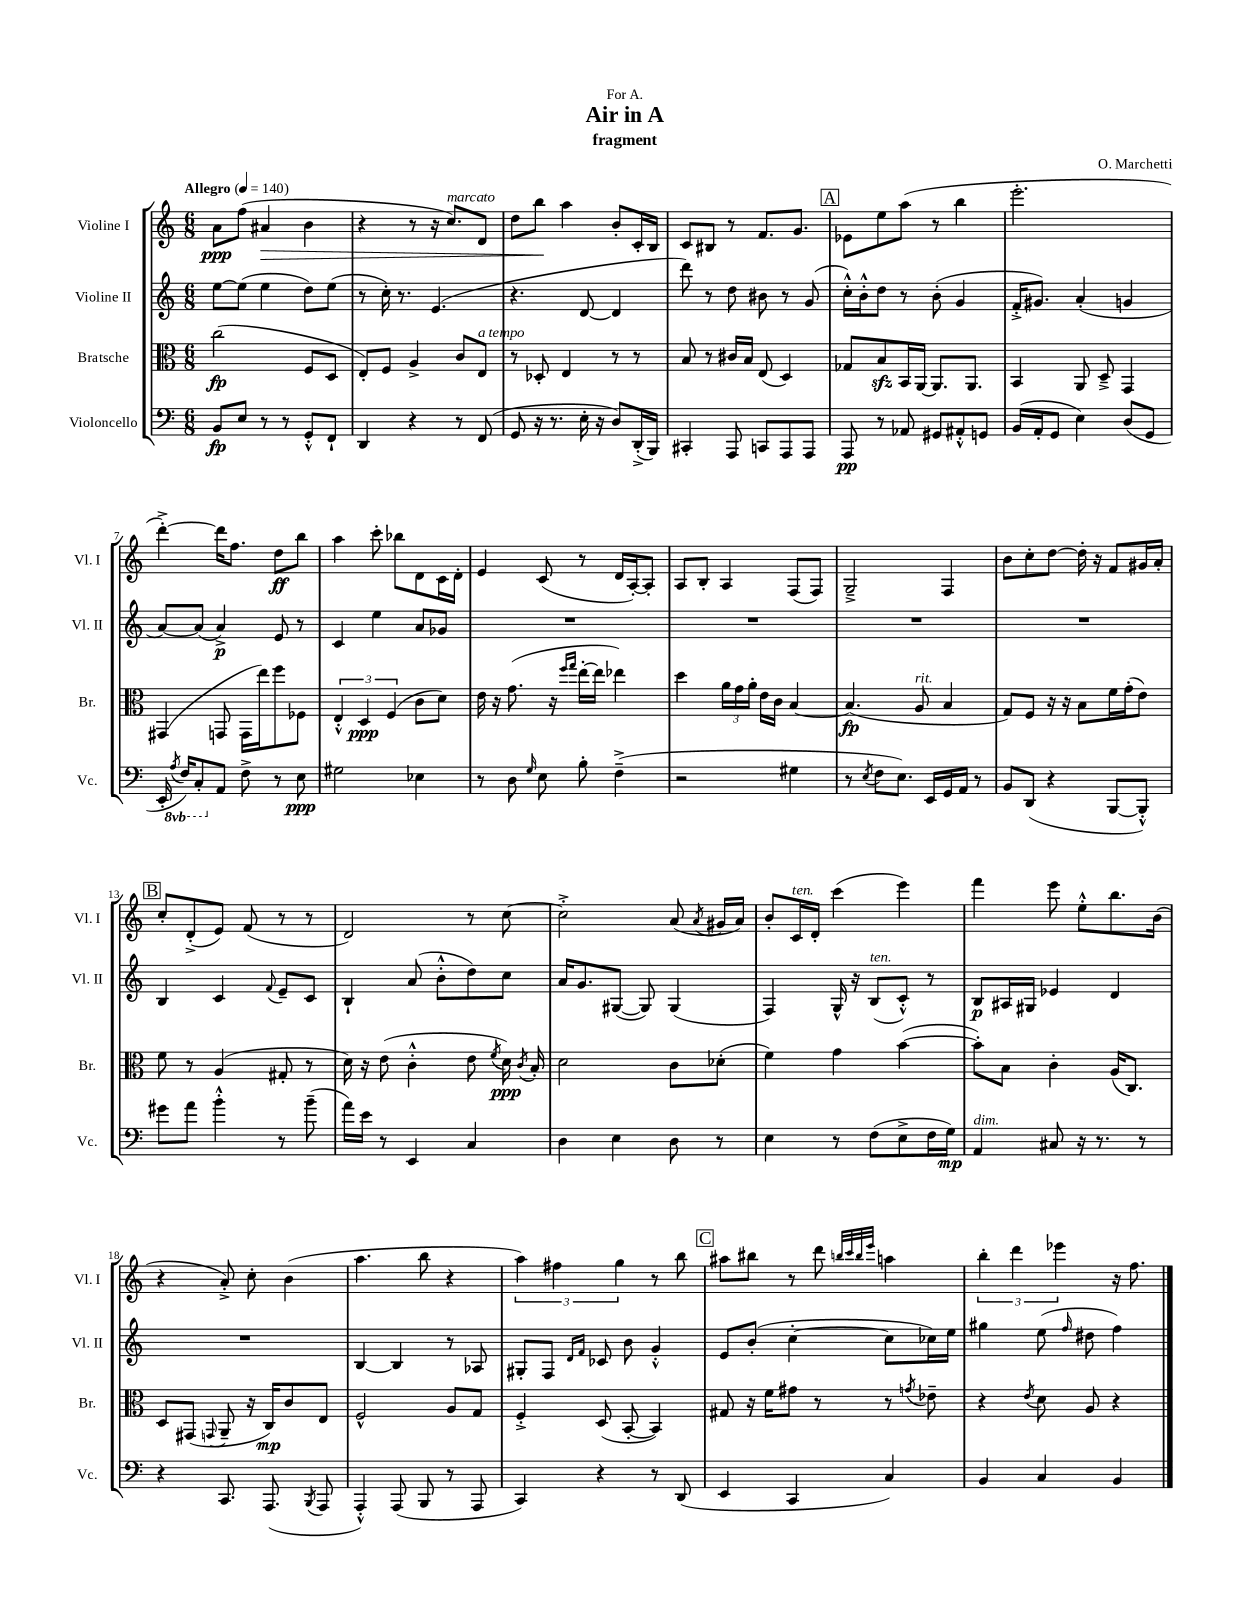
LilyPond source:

\header { title = "Air in A" composer = "O. Marchetti" subtitle = "fragment" dedication = "For A." }
<<
\new StaffGroup <<
\new Staff = "s0" \with { instrumentName = "Violine I" shortInstrumentName = "Vl. I" } {
    \clef treble \key c \major \numericTimeSignature \time 6/8 \tempo "Allegro" 4 = 140
    \autoBeamOff a'8[\ppp f''8]( ais'4\> b'4 |
    r4 r8 r16 c''8.[^\markup { \italic "marcato" }) d'8] |
    d''8[ b''8]\! a''4 b'8[-. c'16-. b16] |
    c'8[ bis8] r8 f'8.[ g'8.] |
    \mark \markup { \box "A" } ees'8[ e''8 a''8]( r8 b''4 |
    e'''2.-. |
    d'''4~-.->) d'''16[ f''8.] d''8[\ff b''8] |
    a''4 c'''8-. bes''8[ d'8 c'16 d'16]-. |
    e'4 c'8( r8 d'16[ a16~-.) a8]-. |
    a8[ b8]-. a4 f8[( f8]) |
    g2---> f4 |
    b'8[ c''8-. d''8]~ d''16-. r16 f'8[ gis'16 a'16]-. |
    \mark \markup { \box "B" } c''8[-. d'8-.->( e'8]) f'8( r8 r8 |
    d'2) r8 c''8~ |
    c''2-.-> a'8( \acciaccatura { a'8 } gis'16[ a'16]) |
    b'8[-. c'16^\markup { \italic "ten." } d'16]-. c'''4( e'''4) |
    f'''4 e'''8 e''8[-.-^ b''8. b'16]( |
    r4 a'8-.->) c''8-. b'4( |
    a''4. b''8 r4 |
    \tuplet 3/2 { a''4) fis''4 g''4 } r8 b''8 |
    \mark \markup { \box "C" } ais''8[ bis''8] r8 d'''8 \grace { b''32[ c'''32 b''32 e'''32] } a''4 |
    \tuplet 3/2 { b''4-. d'''4 ees'''4 } r16 f''8. \bar "|." |
}
\new Staff = "s1" \with { instrumentName = "Violine II" shortInstrumentName = "Vl. II" } {
    \clef treble \key c \major \numericTimeSignature \time 6/8
    \autoBeamOff e''8[~ e''8]( e''4 d''8[) e''8]( |
    r8 c''16-.) r8. e'4.( |
    r4. d'8~ d'4 |
    d'''8) r8 d''8 bis'8 r8 g'8( |
    \mark \markup { \box "A" } c''16[-.-^) b'16-.-^ d''8] r8 b'8-.( g'4 |
    f'16[-.-> gis'8.]) a'4-.( g'4 |
    a'8[~) a'8]( a'4->\p) e'8 r8 |
    c'4 e''4 a'8[ ges'8] |
    R2. |
    R2. |
    R2. |
    R2. |
    \mark \markup { \box "B" } b4 c'4 \appoggiatura { f'8 } e'8[-- c'8] |
    b4-! a'8( b'8[-.-^ d''8) c''8] |
    a'16[ g'8. gis8]~( gis8) gis4( |
    f4) g16-^ r16 b8[^\markup { \italic "ten." }( c'8]-.-^) r8 |
    b8[\p ais16 gis16] ees'4 d'4 |
    R2. |
    b4~ b4 r8 aes8 |
    gis8[-. f8] \grace { d'16[ f'16] } ces'8 b'8 g'4-.-^ |
    \mark \markup { \box "C" } e'8[ b'8]-.( c''4~-. c''8[ ces''16) e''16] |
    gis''4 e''8( \grace { f''16 } dis''8 f''4) \bar "|." |
}
\new Staff = "s2" \with { instrumentName = "Bratsche" shortInstrumentName = "Br." } {
    \clef alto \key c \major \numericTimeSignature \time 6/8
    \autoBeamOff c''2\fp( f8[ d8] |
    e8[-.) f8] a4-> c'8[ e8]^\markup { \italic "a tempo" } |
    r8 des8-. e4 r8 r8 |
    b8 r8 cis'16[ b16] e8( d4) |
    \mark \markup { \box "A" } ges8[ b8\sfz b,16 a,16]~ a,8.[ a,8.] |
    b,4 a,8 d8---> g,4 |
    gis,4( g,8 g,16[ e''16) f''8 fes8] |
    \tuplet 3/2 { e4-.-^ d4\ppp f4( } c'8[ d'8]) |
    e'16 r16 g'8.( r16 \grace { f''16[ g''16] } e''16[~-. e''16] ees''4) |
    d''4 \tuplet 3/2 { a'16[ g'16 a'16]-. } e'16[ c'16] b4~ |
    b4.\fp( a8^\markup { \italic "rit." } b4 |
    g8[) f8] r16 r16 b8[ f'16 g'16-.( e'8]) |
    \mark \markup { \box "B" } f'8 r8 a4( gis8-. r8 |
    d'16) r16 e'8( c'4-.-^ e'8 \acciaccatura { f'8 } d'16\ppp) \acciaccatura { c'8 } b16-. |
    d'2 c'8[ des'8]-.( |
    f'4) g'4 b'4~( |
    b'8[-.) b8] c'4-. a16[( c8.]) |
    d8[ gis,8]( \appoggiatura { g,8 } a,8-- r16 c16[\mp) c'8 e8] |
    f2-^ a8[ g8] |
    f4-.-> d8( b,8~-. b,4) |
    \mark \markup { \box "C" } gis8 r16 f'16[ gis'8] r8 r8 \acciaccatura { g'8 } ees'8-- |
    r4 \acciaccatura { e'8 } d'8 a8 r4 \bar "|." |
}
\new Staff = "s3" \with { instrumentName = "Violoncello" shortInstrumentName = "Vc." } {
    \clef bass \key c \major \numericTimeSignature \time 6/8 \set Staff.ottavationMarkups = #ottavation-simple-ordinals
    \autoBeamOff b,8[\fp e8] r8 r8 g,8[-.-^ f,8]-! |
    d,4 r4 r8 f,8( |
    g,8 r16 r8. e16-. r16 d8[) d,16-.->( b,,16]) |
    cis,4-. a,,8 c,8[ a,,8 a,,8] |
    \mark \markup { \box "A" } a,,8\pp r8 aes,8 gis,8[ ais,8-.-^ g,8] |
    b,16[( a,16-. g,8] e4) d8[( g,8] |
    e,16-. \ottava #-1 \acciaccatura { a,8 } f,16[) c,8-. \ottava #0 a,8] f8-> r8 e8\ppp |
    gis2 ees4 |
    r8 d8 \grace { g16 } e8 b8-. f4--->( |
    r2 gis4 |
    r8 \acciaccatura { e8 } f8[ e8.]) e,16[ g,16 a,16] r8 |
    b,8[ d,8]( r4 b,,8[~ b,,8]-.-^) |
    \mark \markup { \box "B" } gis'8[ a'8] b'4-.-^ r8 b'8--( |
    a'16[) e'16] r8 e,4 c4 |
    d4 e4 d8 r8 |
    e4 r8 f8[( e8-> f16 g16]\mp) |
    a,4^\markup { \italic "dim." } cis8 r16 r8. r8 |
    r4 c,8. a,,8.( \acciaccatura { b,,8 } a,,8 |
    a,,4-.-^) a,,8( b,,8 r8 a,,8 |
    c,4) r4 r8 d,8( |
    \mark \markup { \box "C" } e,4 c,4 c4) |
    b,4 c4 b,4 \bar "|." |
}
>>
>>
